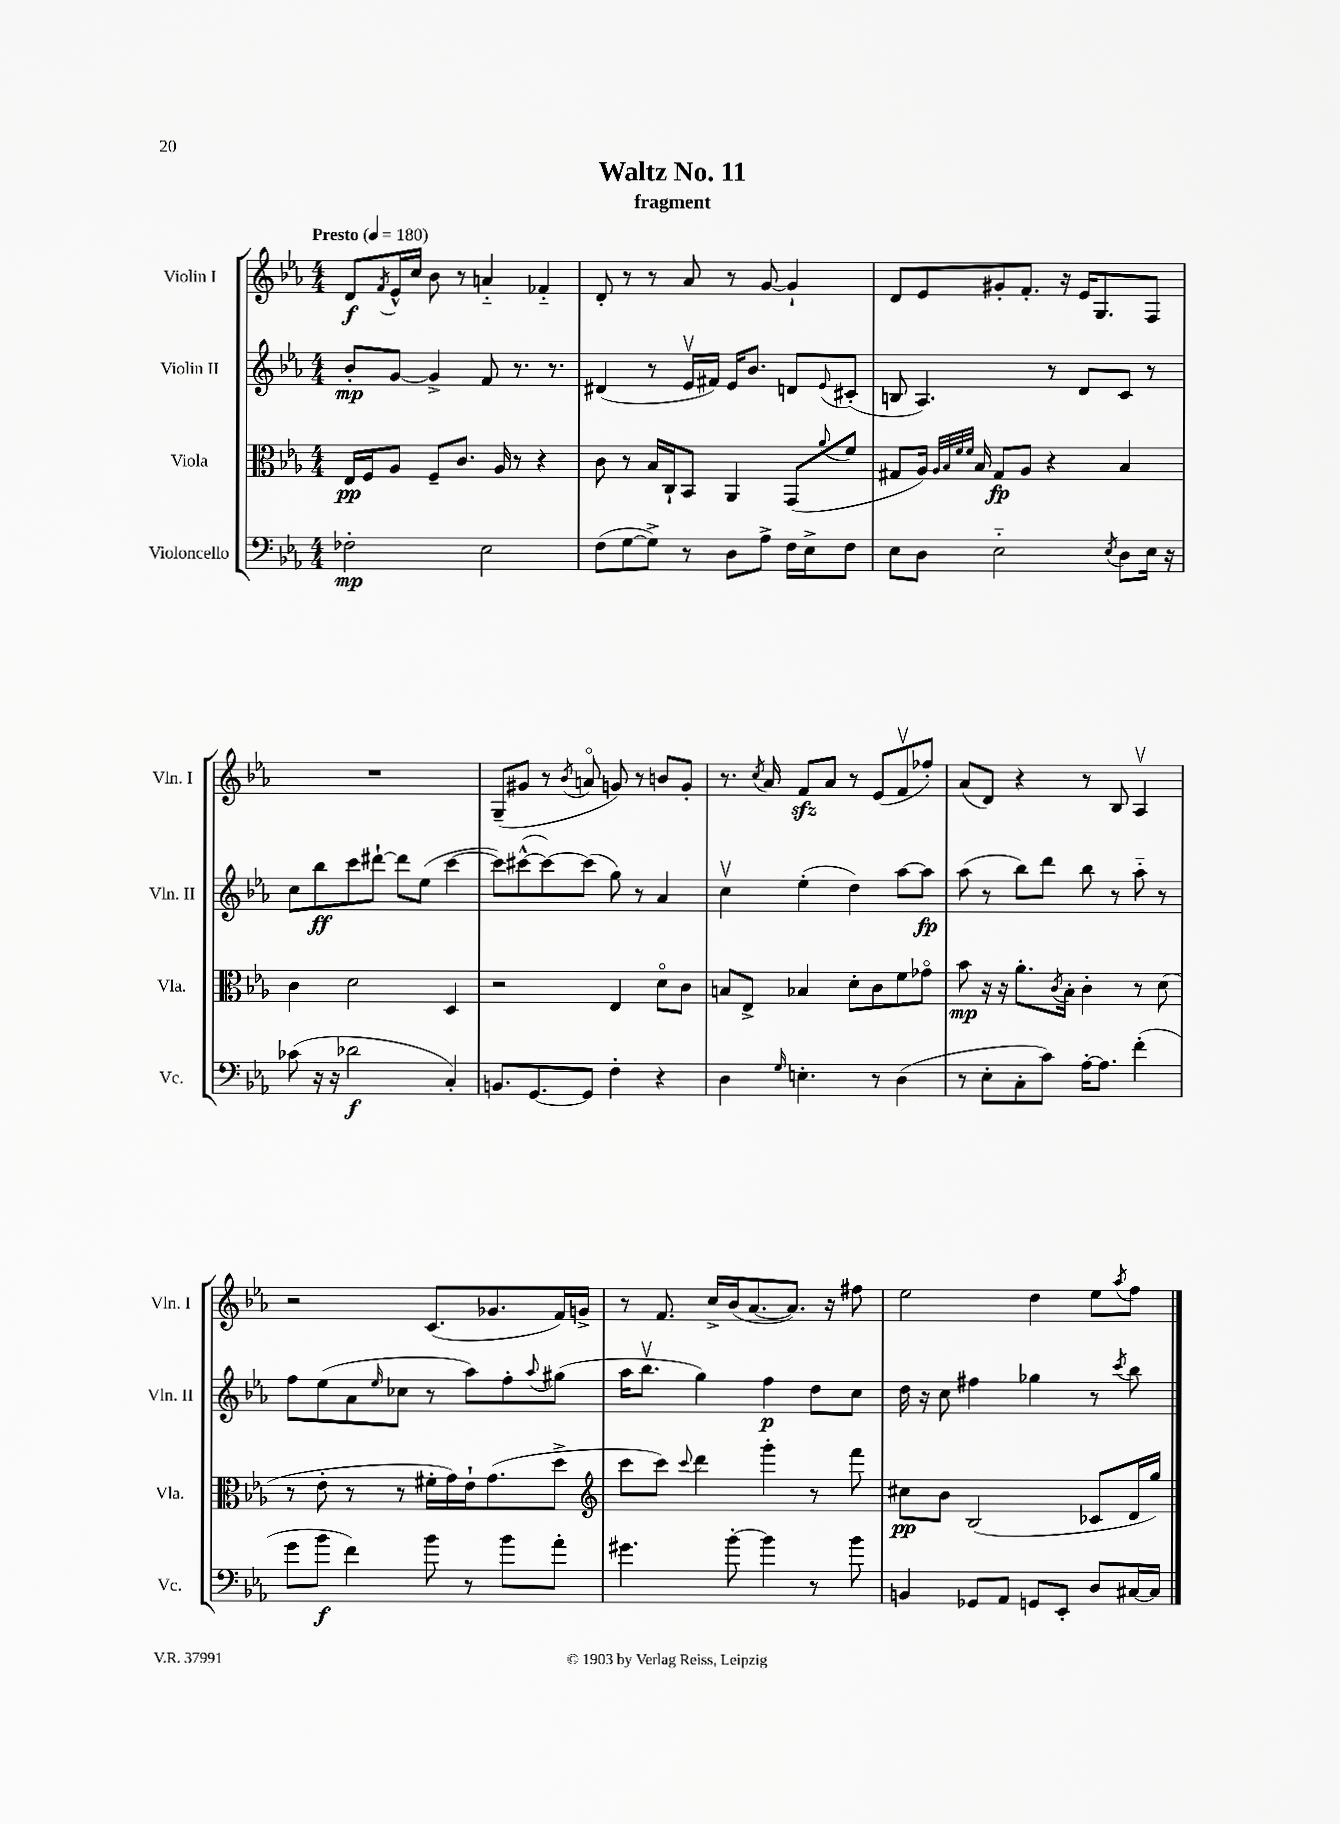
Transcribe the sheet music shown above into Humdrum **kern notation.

**kern	**kern	**kern	**kern
*staff4	*staff3	*staff2	*staff1
*clefF4	*clefC3	*clefG2	*clefG2
*k[b-e-a-]	*k[b-e-a-]	*k[b-e-a-]	*k[b-e-a-]
*M4/4	*M4/4	*M4/4	*M4/4
*MM180	*MM180	*MM180	*MM180
2F-'\	16E-/LL	8b-'/L	8d/L
.	16F/J	.	.
.	.	.	8qf/
.	8A-/J	[8g/J	16e-^^/L
.	.	.	16cc/JJ
.	8F~/L	4g^/]	8b-\
.	8.c/J	.	8r
2E-\	.	8f/	4a'~/
.	16A-/	.	.
.	8r	8.r	.
.	4r	.	4f-'~/
.	.	8.r	.
=	=	=	=
(8F\L	8c\	(4d#/	8d'/
[8G\	8r	.	8r
8G^\]J)	16B-/LL	8r	8r
.	16C`/J	.	.
8r	8BB-/J	16e-v/LL	8a-/
.	.	16f#/JJ)	.
8D\L	4AA-/	16e-/LK	8r
.	.	8.b-/J	.
8A-^\J	.	.	[8g/
16F\LL	(8GG/L	8d/L	4g`/]
16E-^\J	.	.	.
.	8qqa-/	8qqe-/	.
8F\J	8f/J	(8c#'/J	.
=	=	=	=
8E-\L	8G#/L	8B/	8d/L
8D\J	16A-/Jk)	4.A-/)	8e-/
.	32qqA-/LLL	.	.
.	32qqB-/	.	.
.	32qqf/	.	.
.	32qqf/JJJ	.	.
.	16B-/	.	.
2E-'~\	8G#/L	.	8g#'/
.	8A-/J	.	8.f'/J
.	4r	8r	.
.	.	.	16r
.	.	8d/L	16e-/LK
.	.	.	8.G/
8qE-/	.	.	.
8D\L	4B-/	8c/J	.
16E-\Jk	.	8r	8F/J
16r	.	.	.
=	=	=	=
(8c-\	4c\	8cc\L	1r
16r	.	8bb-\	.
16r	.	.	.
2d-\	2d\	8ccc\	.
.	.	[8ddd#`\J	.
.	.	8ddd#\]L	.
.	.	(8ee-\J	.
4C'/)	4D/	[4ccc\	.
=	=	=	=
8.BB/L	2r	8ccc\]L)	(8G~/L
.	.	([8ccc#^^\	8g#/J
[8.GG/	.	.	.
.	.	8ccc#\_)	8r
.	.	.	8qb-/
8GG/]J	.	(8ccc#\]J	8ao/
4F'\	4E-/	8gg\)	8g/)
.	.	8r	8r
4r	8do\L	4a-/	8b/L
.	8c\J	.	8g'/J
=	=	=	=
4D\	8B/L	4ccv\	8.r
.	8E-^/J	.	.
.	.	.	8qcc/
.	.	.	16a-/
16qqG/	.	.	.
4.E'\	4B-/	(4ee-'\	8f/L
.	.	.	8a-/J
.	8d'\L	4dd\)	8r
8r	8c\	.	(8e-/L
(4D\	8f\	[8aa-\L	8fv/
.	8g-o\J	8aa-\]J	8ff-'/J)
=	=	=	=
8r	8b-\	(8aa-\	(8a-/L
8E-'\L	16r	8r	8d/J)
.	16r	.	.
8C'\	8.a-'\L	8bb-\L)	4r
8c\J)	.	8ddd\J	.
.	8qc/	.	.
.	16B-'\Jk	.	.
[16A-'\LK	4c'\	8bb-\	8r
8.A-\]J	.	.	.
.	.	8r	8B-/
(4f'\	8r	8aa-'~\	4A-v/
.	(8d\	8r	.
=	=	=	=
8g\L	8r	8ff\L	2r
8b-\J	8e-'\	(8ee-\	.
4f\)	8r	8a-\	.
.	.	16qqee-/	.
.	8r	8cc-\J	.
8b-\	16f#'\LL	8r	(8.c/L
.	16g\)	.	.
8r	16e-`\J	8aa-\L)	.
.	(8.g\	.	8.g-/
8b-\L	.	8ff'\	.
.	.	8qqaa-/	.
8a-'\J	8dd^\J	(8gg#\J	16f/L)
.	.	.	16g^/JJ
=	=	=	=
*	*clefG2	*	*
4.g#\	8ccc\L	16aa-\LK	8r
.	.	8.bb-v\J	.
.	8ccc\J)	.	8.f/
.	8qqccc/	.	.
.	4ddd\	4gg\)	.
.	.	.	16cc^/LL
[8b-'\	.	.	(16b-/J
.	.	.	[8.a-/
4b-\]	4ggg'\	4ff\	.
.	.	.	8.a-/]J)
8r	8r	8dd\L	.
.	.	.	16r
8b-\	8fff\	8cc\J	8ff#\
=	=	=	=
4BB/	8cc#\L	16dd\	2ee-\
.	.	16r	.
.	8b-\J	8cc\	.
8GG-/L	(2B-/	4ff#\	.
8AA-/J	.	.	.
8GG/L	.	4gg-\	4dd\
8EE-'/J	.	.	.
8D/L	8c-/L	8r	8ee-\L
.	.	8qccc/	8qaa-/
[16C#/L	16d/L	8bb-\	8ff\J
16C#/]JJ	16gg/JJ)	.	.
==	==	==	==
*-	*-	*-	*-
